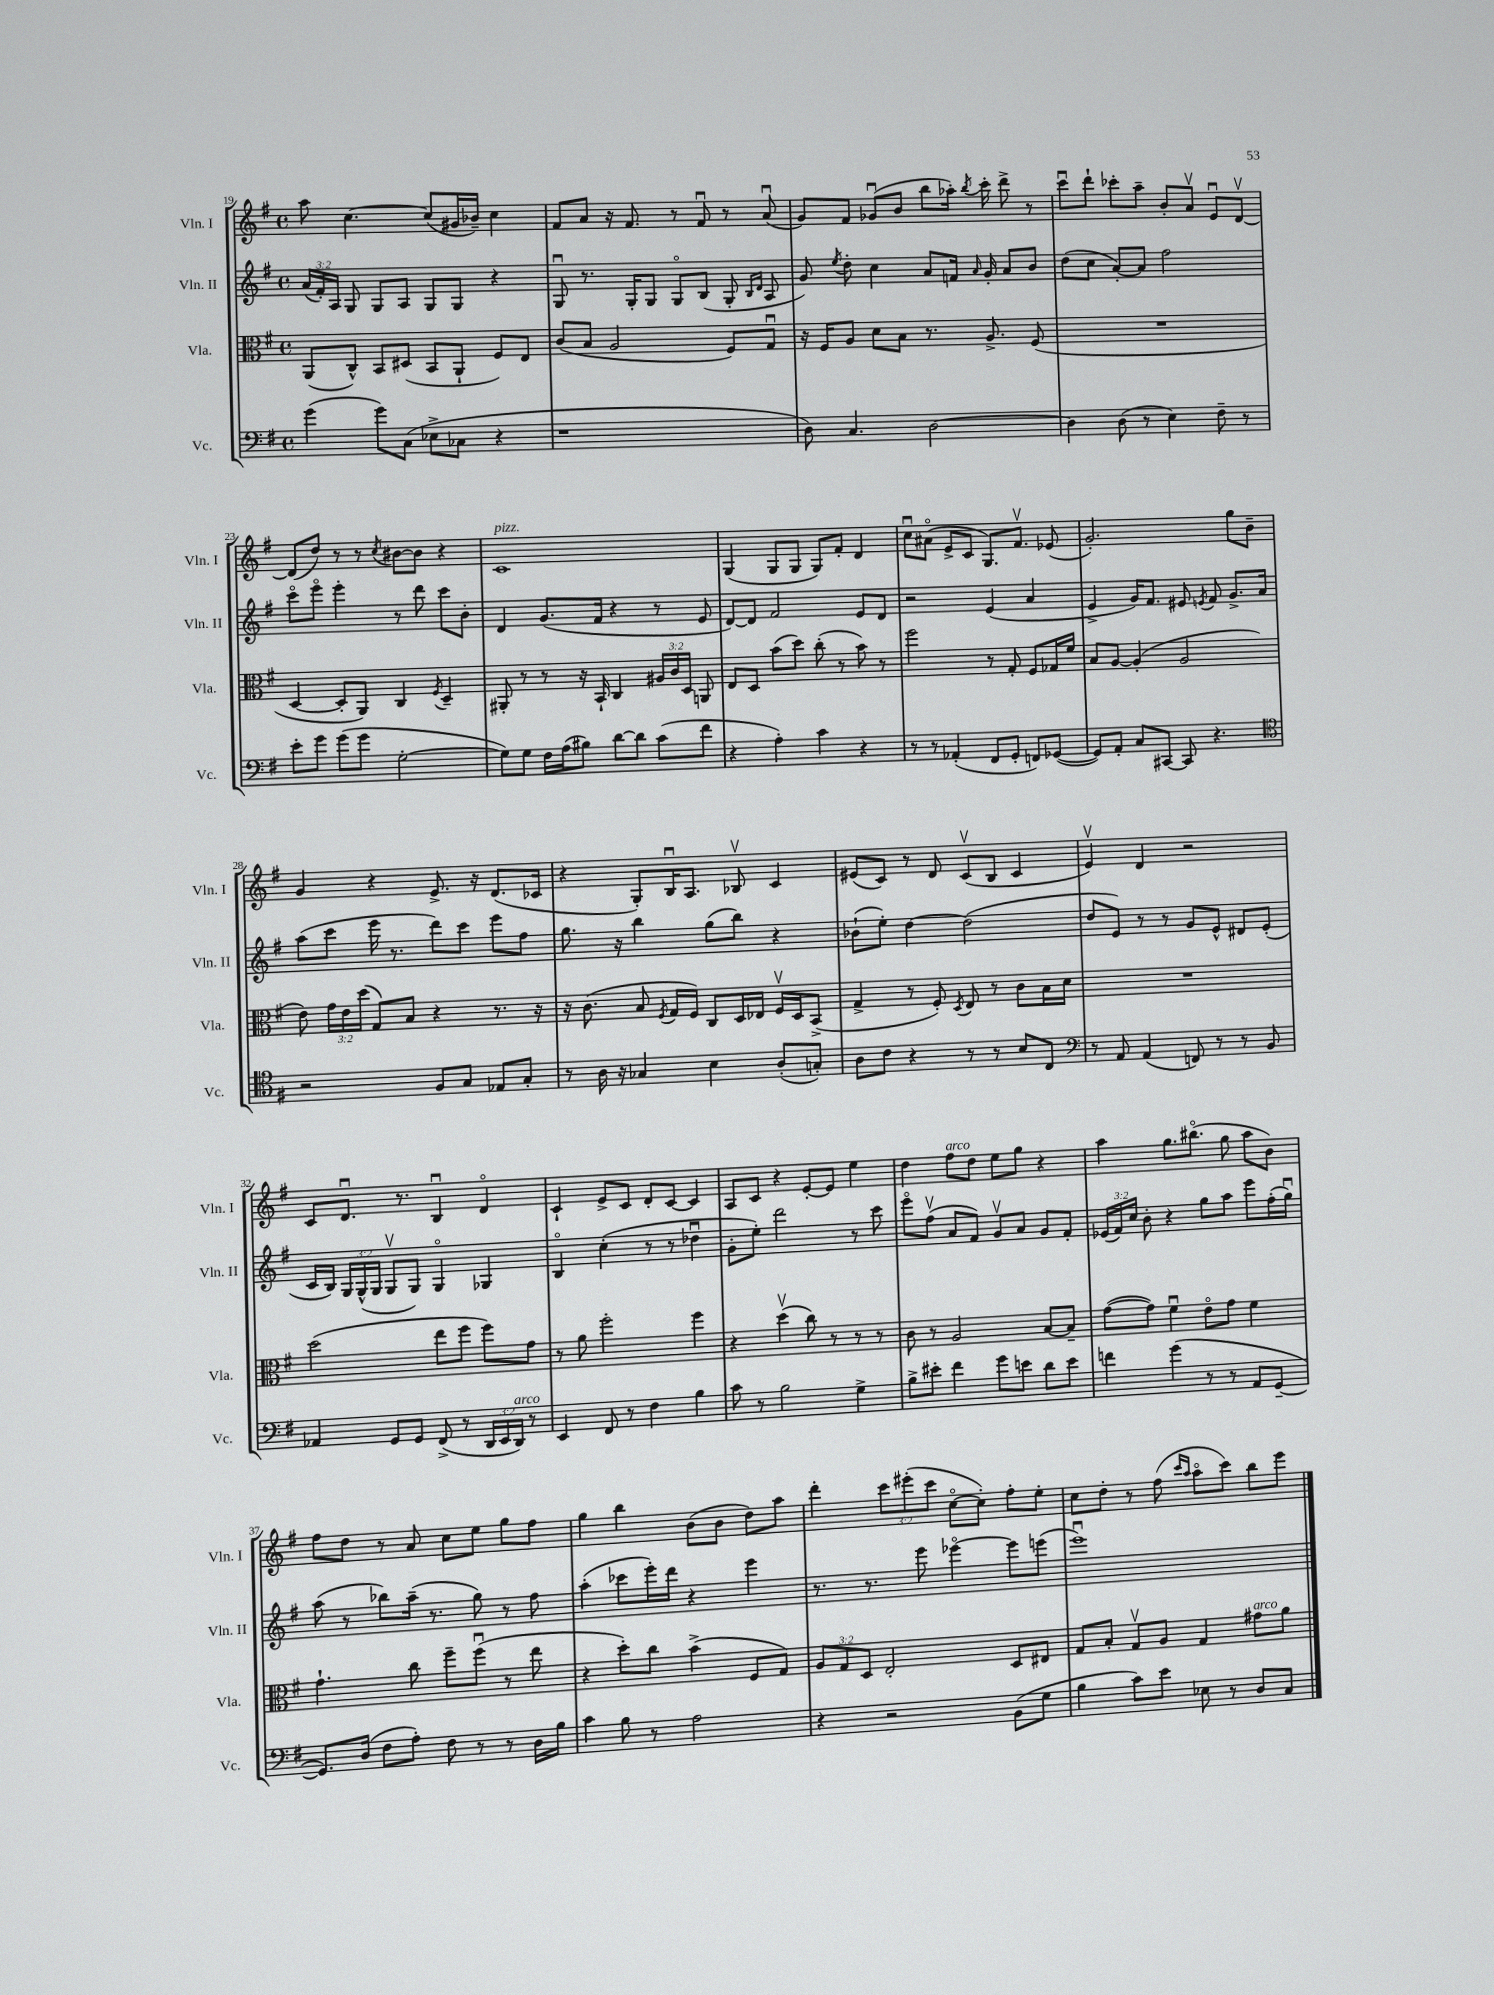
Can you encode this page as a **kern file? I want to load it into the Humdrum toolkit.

**kern	**kern	**kern	**kern
*part4	*part3	*part2	*part1
*staff4	*staff3	*staff2	*staff1
*I"Vc.	*I"Vla.	*I"Vln. II	*I"Vln. I
*I'Vc.	*I'Vla.	*I'Vln. II	*I'Vln. I
*clefF4	*clefC3	*clefG2	*clefG2
*k[f#]	*k[f#]	*k[f#]	*k[f#]
*M4/4	*M4/4	*M4/4	*M4/4
*met(c)	*met(c)	*met(c)	*met(c)
=19	=19	=19	=19
(4g\	(8AA/L	(24a/LL	8aa\
.	.	24f#'/)	.
.	.	24A/JJ	.
.	8C^^/J)	8G/	[4.cc\
8g\L)	8BB/L	8G/L	.
(8C\J	(8D#X/J	8A/J	.
8E-X^\L	8BB/L	8G/L	(8cc/L]
8C-X\J	8AA`/J	8G/J	16g#X/L
.	.	.	16b-X~/JJ)
4r	8F#/L)	4r	4cc\
.	8E/J	.	.
=20	=20	=20	=20
1r	(8c/L	8Gu/	8f#/L
.	8B/J	8.r	8a/J
.	2A/	.	16r
.	.	16G'/KL	8.f#/
.	.	8G/J	.
.	.	8G/L	8r
.	.	(8B/J	8f#u/
.	8F#/L)	8G'/	8r
.	.	16qqB/LL	.
.	.	16qqd/JJ	.
.	8Gu/J	8A/	(8au/
=21	=21	=21	=21
8D\)	16r	8g/)	8g/L)
.	16F#/KL	.	.
.	.	8qee/	.
4.C/	8A/J	8dd'\	8f#/J
.	8d\L	4cc\	(8g-Xu/L
.	8B\J	.	8b/J
[2D\	8.r	8a/L	8bb\L
.	.	16fn/Jk	16aa-X'\Jk)
.	.	16qqa/	8qbb/
.	8.A^/	16g'/	16ccc'\
.	.	8a/L	8ddd^\
.	(8F#/	8b/J	8r
=22	=22	=22	=22
4D\]	1r	(8dd\L	8cccu\L
.	.	8cc\J	8ddd`\J
(8D\	.	[8a'/L)	8ccc-X'\L
8r	.	8a/J]	8aa~\J
4E\)	.	2ff#\	8b'/L
.	.	.	8av/J
8F#~\	.	.	8eu/L
8r	.	.	[8dv/J
!!LO:LB:g=z
=23	=23	=23	=23
8e'\L	[4D/	8ccc\L	(8d/L]
8g\J	.	8eee\J	8dd/J)
(8g\L	8D'/L]	4eee'\	8r
8g\J	8AA/J)	.	8r
.	.	.	8qcc/
[2G'\	4C/	8r	[8b#X\L
.	.	8ddd\	8b#\J]
.	8qF#/	.	.
.	4D~/	8ccc\L	4r
.	.	8b'\J	.
=24	=24	=24	=24
!	!	!	!LO:TX:a:i:t=pizz.
8G\L])	8AA#X'/	4d/	1c
8G\J	8r	.	.
16F#\LL	8r	(8.g/L	.
(16A\J	.	.	.
8B#X\J)	16r	.	.
.	16BB`/	16f#/Jk	.
[8d\L	4C/	4r	.
8d\J]	.	.	.
(8c\L	24A#X/LL	8r	.
.	24c/	.	.
.	24D/JJ	.	.
8f#\J	8AAn/	8e/	.
=25	=25	=25	=25
4r	8E/L	[8d/L)	(4G/
.	8D/J	8d/J]	.
4A'\)	(8b\L	2f#/	8G/L
.	8dd\J)	.	8G/J
4c\	(8cc'\	.	8G/L)
.	8r	.	8f#'/J
4r	8b\)	8e/L	4d/
.	8r	8d/J	.
=26	=26	=26	=26
8r	2ff#\	2r	8ccu\L
8r	.	.	(8a#X\J
(4AA-X'/	.	.	8e^/L
.	.	.	8c/J
8FF#/L	8r	(4e/	8.G/L)
8GG'/J	8G'/	.	.
.	.	.	8.f#v/J
8FFn/L)	8F#/L	4a/	.
([8GG-X/J	16G-X/L	.	(8e-X/
.	16f#/JJ	.	.
=27	=27	=27	=27
8GG-/L])	8B/L	4e^/	2.g'/)
8AA'/J	[8A/J	.	.
8C/L	(4A'/]	16g/KL)	.
.	.	8.f#/J	.
[8CC#X/J	.	.	.
8CC#/]	2A/	8e#X/	.
.	.	8qen/	.
4.r	.	8f#/	.
.	.	8.g^/L	8gg\L
.	.	.	8b~\J
.	.	16a/Jk	.
!!LO:LB:g=z
=28	=28	=28	=28
*clefC4	*	*	*
2r	8e\)	(8aa\L	4g/
.	24g\LL	8ccc\J	.
.	24e\	.	.
.	(24dd\JJ	.	.
.	8G/L)	16eee\	4r
.	.	8.r	.
.	8B/J	.	.
8F#/L	4r	8ddd\L)	8.e^/
8G/J	.	8ccc\J	.
.	.	.	16r
8E-X/L	8.r	8eee\L	(8.d/L
8G'/J	.	8ff#\J	.
.	16r	.	16c-X/Jk
=29	=29	=29	=29
8r	16r	8.gg\	4r
.	(8.c\	.	.
16A\	.	.	.
16r	.	16r	.
4G-X/	8B/	4bb\	8G'/L)
.	8qF#/	.	.
.	16G/LL	.	16Bu/K
.	16F#/JJ)	.	8.A/J
4B\	8C/L	(8gg\L	.
.	16D/L	8bb\J)	8B-Xv/
.	16E-X/JJ	.	.
(8A'/L	16F#v/LL	4r	4c/
.	16D/J	.	.
8Gn'/J)	(8BB^/J	.	.
=30	=30	=30	=30
8A\L	4G^/	(8b-X`\L	(8e#X/L
8c\J	.	8ee'\J)	8c/J)
4r	8r	[4dd\	8r
.	8F#'/)	.	8d/
.	8qD/	.	.
8r	8E/	(2dd\]	(8cv/L
8r	8r	.	8B/J
8B/L	8c\L	.	4c/
8C/J	16B\L	.	.
.	16d\JJ	.	.
=31	=31	=31	=31
*clefF4	*	*	*
8r	1r	8dd/L	4ev/)
8AA/	.	8e/J)	.
(4AA/	.	8r	4d/
.	.	8r	.
8FFn/)	.	8g/L	2r
8r	.	8e^^/J	.
8r	.	8d#X/L	.
8BB/	.	(8e'/J	.
!!LO:LB:g=z
=32	=32	=32	=32
4AA-X/	(2dd\	16c/LL	8c/L
.	.	16B/JJ)	.
.	.	24G/LL	8.du/J
.	.	(24G^^/	.
.	.	24G/JJ	.
8GG/L	.	8Gv/L	.
.	.	.	8.r
8GG/J	.	8G/J)	.
(8FF#^/	8ee\L	4G/	4Bu/
8r	8ff#\J	.	.
24DD/LL	8ff#\L)	4G-X/	4d/
24EE/	.	.	.
!LO:TX:a:i:t=arco	!	!	!
24DD/JJ)	.	.	.
8r	8g\J	.	.
=33	=33	=33	=33
4EE/	8r	4B/	4c`/
.	8a\	.	.
8FF#/	2ff#'\	(4cc'\	8e^/L
8r	.	.	8c/J
4F#\	.	8r	8d'/L
.	.	8r	[8c/J
4B\	4ff#\	4dd-Xu\	4c/]
=34	=34	=34	=34
8c\	4r	8g'\L	8A/L
8r	.	8ee'\J)	8c/J
2B\	(4ddv\	2ddd\	4r
.	8cc\)	.	[8e'/L
.	8r	.	8e/J]
4G^\	8r	8r	4ee\
.	8r	8ccc\	.
=35	=35	=35	=35
8B^\L	8c\	8eee\L	4dd\
8e#X'\J	8r	(8ff#v\J	.
!	!	!	!LO:TX:a:i:t=arco
4f#\	2A/	8a/L	8ff#\L
.	.	8f#/J)	8dd\J
8g\L	.	8gv/L	8ee\L
8en\J	.	8a/J	8gg\J
8d\L	[8B/L	8g/L	4r
8e\J	8B~/J]	8f#'/J	.
=36	=36	=36	=36
4fn\	([8g\L	(24e-X/LL	4aa\
.	.	24f#/)	.
.	.	24cc/JJ	.
.	8g\J])	8b'\	.
(4g\	4f#u\	4r	8.gg\L
.	.	.	(8.bb#X\J
8r	8e\L	8gg\L	.
8r	8g\J	8aa\J	8gg\
8AA/L	4f#\	8eee\L	8aa\L
[8GG~/J	.	(16ff#'\L	8b\J)
.	.	16ggu\JJ)	.
!!LO:LB:g=z
=37	=37	=37	=37
8.GG/L])	4.g`\	(8aa\	8ff#\L
.	.	8r	8dd\J
(16D/Jk	.	.	.
8F#\L	.	8bb-X\L)	8r
8A'\J)	8cc\	(16aa~\Jk	8a/
.	.	8.r	.
8F#\	8ff#~\L	.	8cc\L
8r	(8ff#u\J	8gg\)	8ee\J
8r	8r	8r	8gg\L
16D\LL	8ee\	8ff#\	8ff#\J
16B\JJ	.	.	.
=38	=38	=38	=38
4c\	4r	(4aa'\	4gg\
8B\	8dd'\L)	8ccc-X\L	4bb\
8r	8cc\J	16eee'\L)	.
.	.	16ddd\JJ	.
2A\	(4b^\	4r	(8b\L
.	.	.	8b\J
.	8F#/L	4eee\	8dd\L)
.	8G/J)	.	8aa\J
=39	=39	=39	=39
4r	12A/L	8.r	4ddd'\
.	12G/	.	.
.	12D/J	.	.
.	.	8.r	.
2r	2E'/	.	12ccc\L
.	.	.	(12eee#X'\
.	.	8eee\	.
.	.	.	12ccc\J
.	.	[4eee-X\	[8cc\L
.	.	.	8cc'\J])
(8BB\L	8D/L	8eee-\L]	8ff#'\L
8G\J	8E#X/J	(8eeen\J	8ee'\J
=40	=40	=40	=40
4B\	8G/L	1eeeu)	8cc\L
.	8B'/J	.	8dd'\J
8c\L)	8Gv/L	.	8r
8e\J	8A/J	.	(8ff#\
.	.	.	16qqccc/LL
.	.	.	16qqaa/JJ
8E-X\	4G/	.	8aa\L
8r	.	.	8ccc\J)
!	!LO:TX:a:i:t=arco	!	!
8D/L	8g#X\L	.	8bb\L
8C/J	8a\J	.	8eee\J
==	==	==	==
*-	*-	*-	*-
